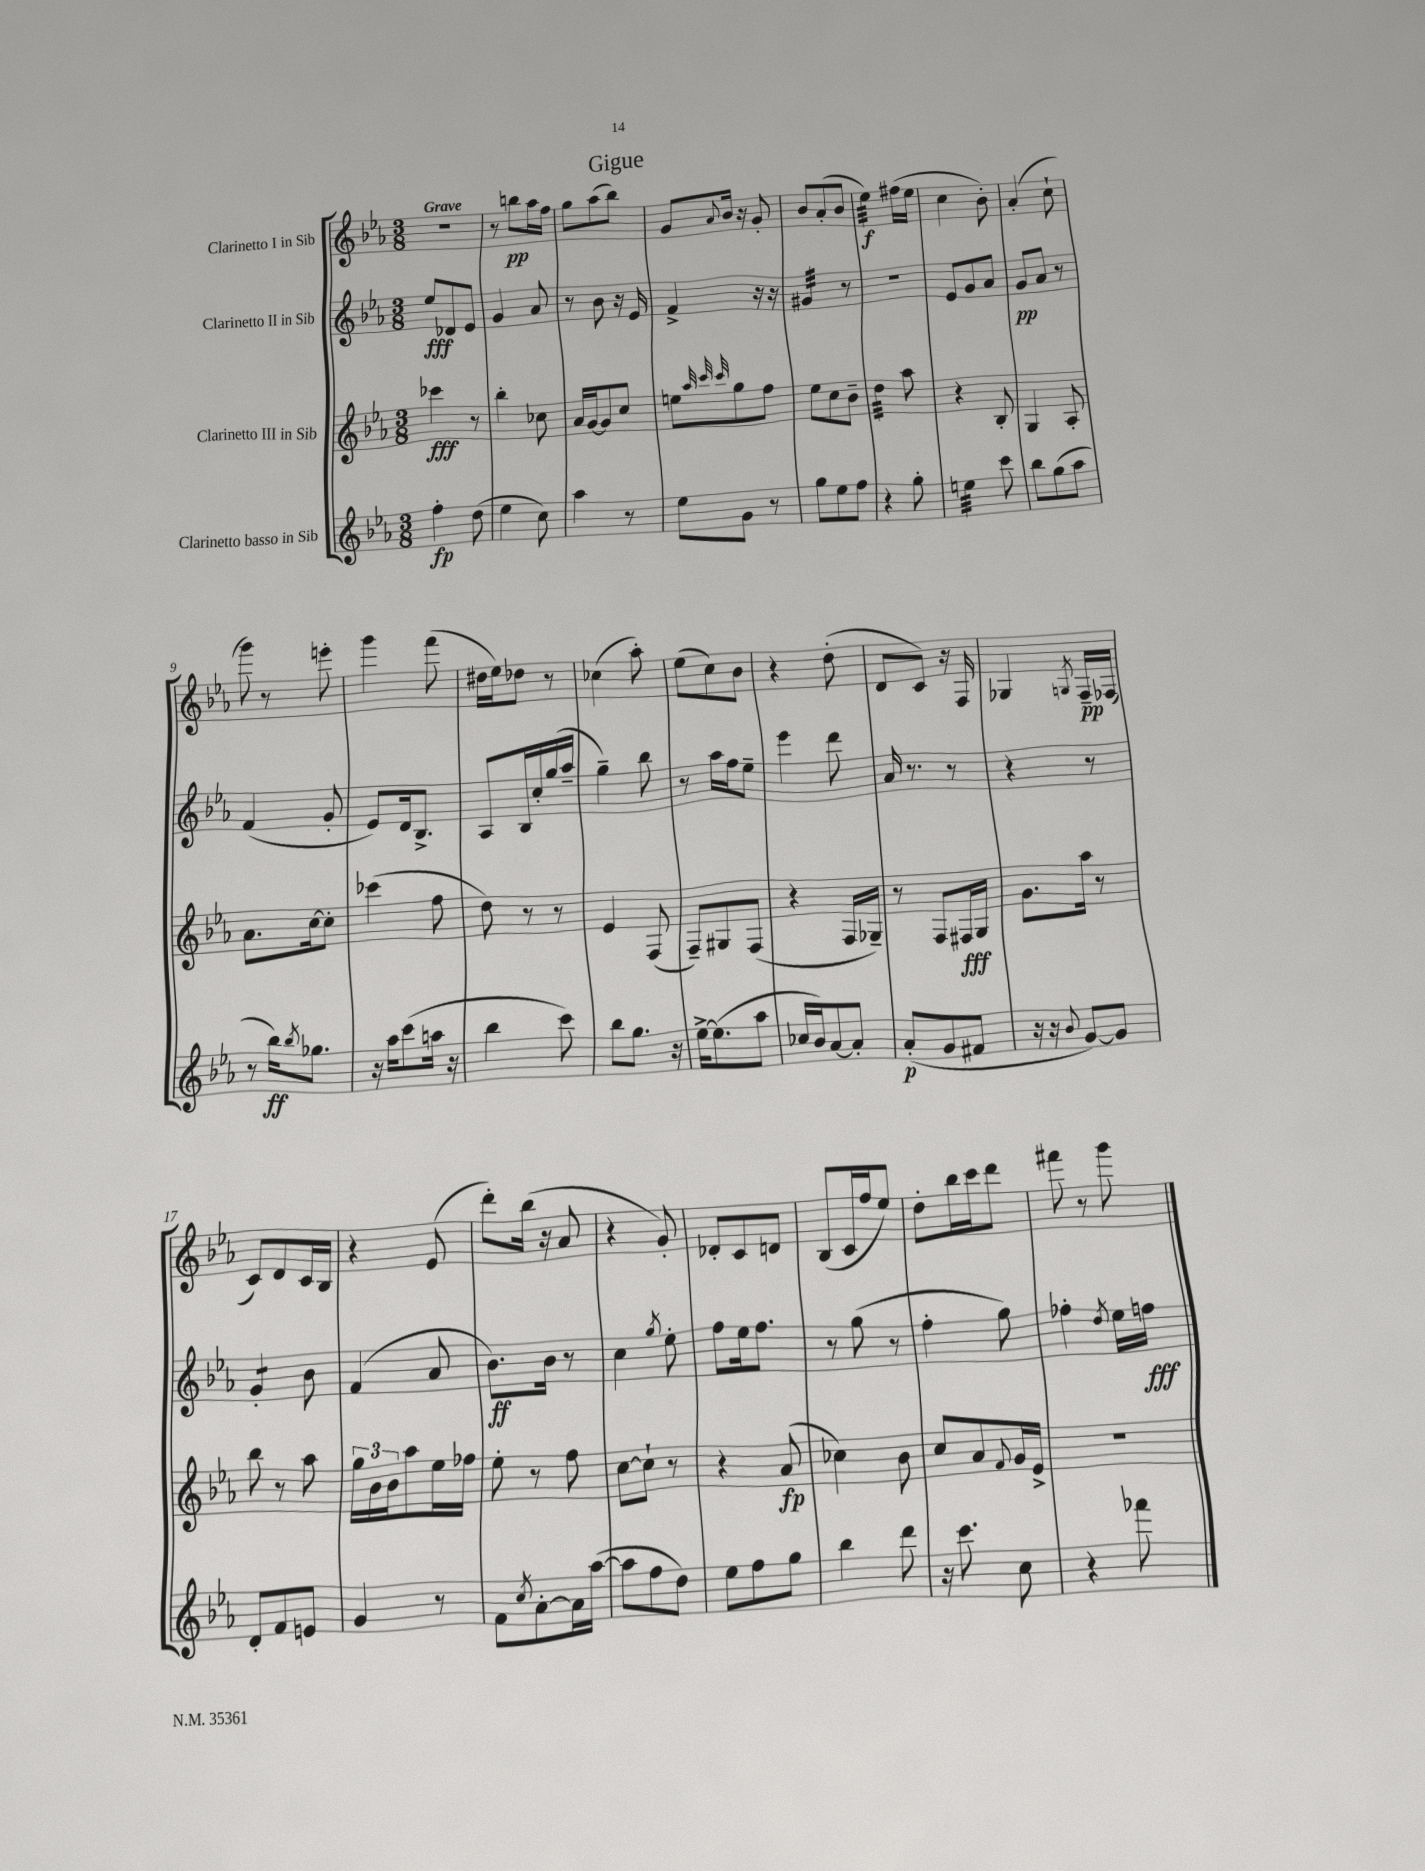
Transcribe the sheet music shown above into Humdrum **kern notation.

**kern	**kern	**kern	**kern
*staff4	*staff3	*staff2	*staff1
*clefG2	*clefG2	*clefG2	*clefG2
*k[b-e-a-]	*k[b-e-a-]	*k[b-e-a-]	*k[b-e-a-]
*M3/8	*M3/8	*M3/8	*M3/8
4ff'	4ccc-	8ee-	4.r
.	.	8d-	.
(8dd	8r	8e-	.
=	=	=	=
4ee-	4bb-'	4g	8r
.	.	.	8bb
8cc)	8cc-	8a-	16aa-
.	.	.	16ff
=	=	=	=
4aa-	16a-	8r	8gg
.	[16g	.	.
.	8g]	8b-	(8aa-
8r	8cc	16r	8bb-)
.	.	16e-	.
=	=	=	=
8ee-	8ee	4f^	8g
.	32qqaa-	.	.
.	32qqccc	.	.
.	32qqccc	.	8qqa-
8g	8gg	.	16b-
.	.	.	16r
8r	8ff	16r	8g'
.	.	16r	.
=	=	=	=
8gg	8ee-	4g#	8b-
8ee-	8cc	.	(8a-'
8ff	8b-~	8r	8b-
=	=	=	=
4r	4dd	4.r	4ee-)
8gg'	8aa-	.	(16ff#
.	.	.	16ee-
=	=	=	=
4ee	4r	8e-	4cc
.	.	8g	.
8ccc	8B-'	8a-	8b-')
=	=	=	=
8bb-	4G	8g	(4a-'
(8gg	.	8a-	.
8aa-	8A-'	8r	8cc`
=	=	=	=
8r	8.a-	(4f	8ggg)
16bb-)	.	.	8r
8qbb-	.	.	.
8.gg-	[16cc	.	.
.	8cc']	8g'	8eee'
=	=	=	=
16r	(4ccc-	8e-)	4ggg
16aa-	.	.	.
(8ccc	.	16d	.
.	.	8.B-^	.
16aa	8ff	.	(8fff
16r	.	.	.
=	=	=	=
4bb-	8dd)	8A-	16dd#
.	.	.	16ee-)
.	8r	16B-	8dd-
.	.	16cc'	.
8ccc)	8r	(16gg	8r
.	.	16aa-~	.
=	=	=	=
8bb-	4e-	4gg~)	(4cc-
8.gg	.	.	.
.	(8F	8bb-	8aa-')
16r	.	.	.
=	=	=	=
[16ee-^	8F~)	8r	(8ee-
(8.ee-]	.	.	.
.	8G#	16aa-	8cc)
.	.	16ff	.
8aa-	(8F	8ee-~	8b-
=	=	=	=
16cc-	4r	4eee-	4r
16b-)	.	.	.
[8a-	.	.	.
8a-']	16F	8ddd	(8dd'
.	16G-~)	.	.
=	=	=	=
(8a-'	8r	16a-	8d
.	.	8.r	.
8g	8F	.	8c)
8f#	16F#	8r	16r
.	16G	.	16F
=	=	=	=
16r	8.g	4r	4G-
16r	.	.	.
8qqb-	.	.	.
[8g)	.	.	.
.	16aa-	.	.
.	.	.	8qG
8g]	8r	8r	16F~
.	.	.	(16F-
=	=	=	=
8d'	8bb-	4g'	8c)
8f	8r	.	8d
8e	8aa-	8b-	16c
.	.	.	16B-
=	=	=	=
4g	24gg	(4f	4r
.	24b-	.	.
.	24b-	.	.
.	8aa-	.	.
8r	16ee-	8a-	(8e-
.	16ff-	.	.
=	=	=	=
8f	8ee-'	8.b-)	8ddd')
8qcc	.	.	.
[8a-'	8r	.	(16bb-
.	.	16b-	16r
16a-]	8ff	8r	8a-
([16aa-	.	.	.
=	=	=	=
8aa-]	[8cc	4cc	4r
8ff	8cc`]	.	.
.	.	8qgg	.
8dd)	8r	8ee-'	8g')
=	=	=	=
8ee-	4r	8ff	8d-'
8ff	.	16ee-	8c
.	.	8.ff	.
8gg	(8a-	.	8d
=	=	=	=
4bb-	4cc-)	8r	(8B-
.	.	(8gg	16c
.	.	.	16ff
8ddd	8b-	8r	8ee-)
=	=	=	=
16r	8cc	4ff'	8dd'
8.ccc	.	.	.
.	8a-	.	16bb-
.	.	.	16ccc
.	8qqf	.	.
8cc	16g	8gg)	8ddd
.	16e-^	.	.
=	=	=	=
4r	4.r	4ff-'	8fff#
.	.	.	8r
.	.	8qdd	.
8fff-	.	16ee-	8ggg
.	.	16ff	.
==	==	==	==
*-	*-	*-	*-
